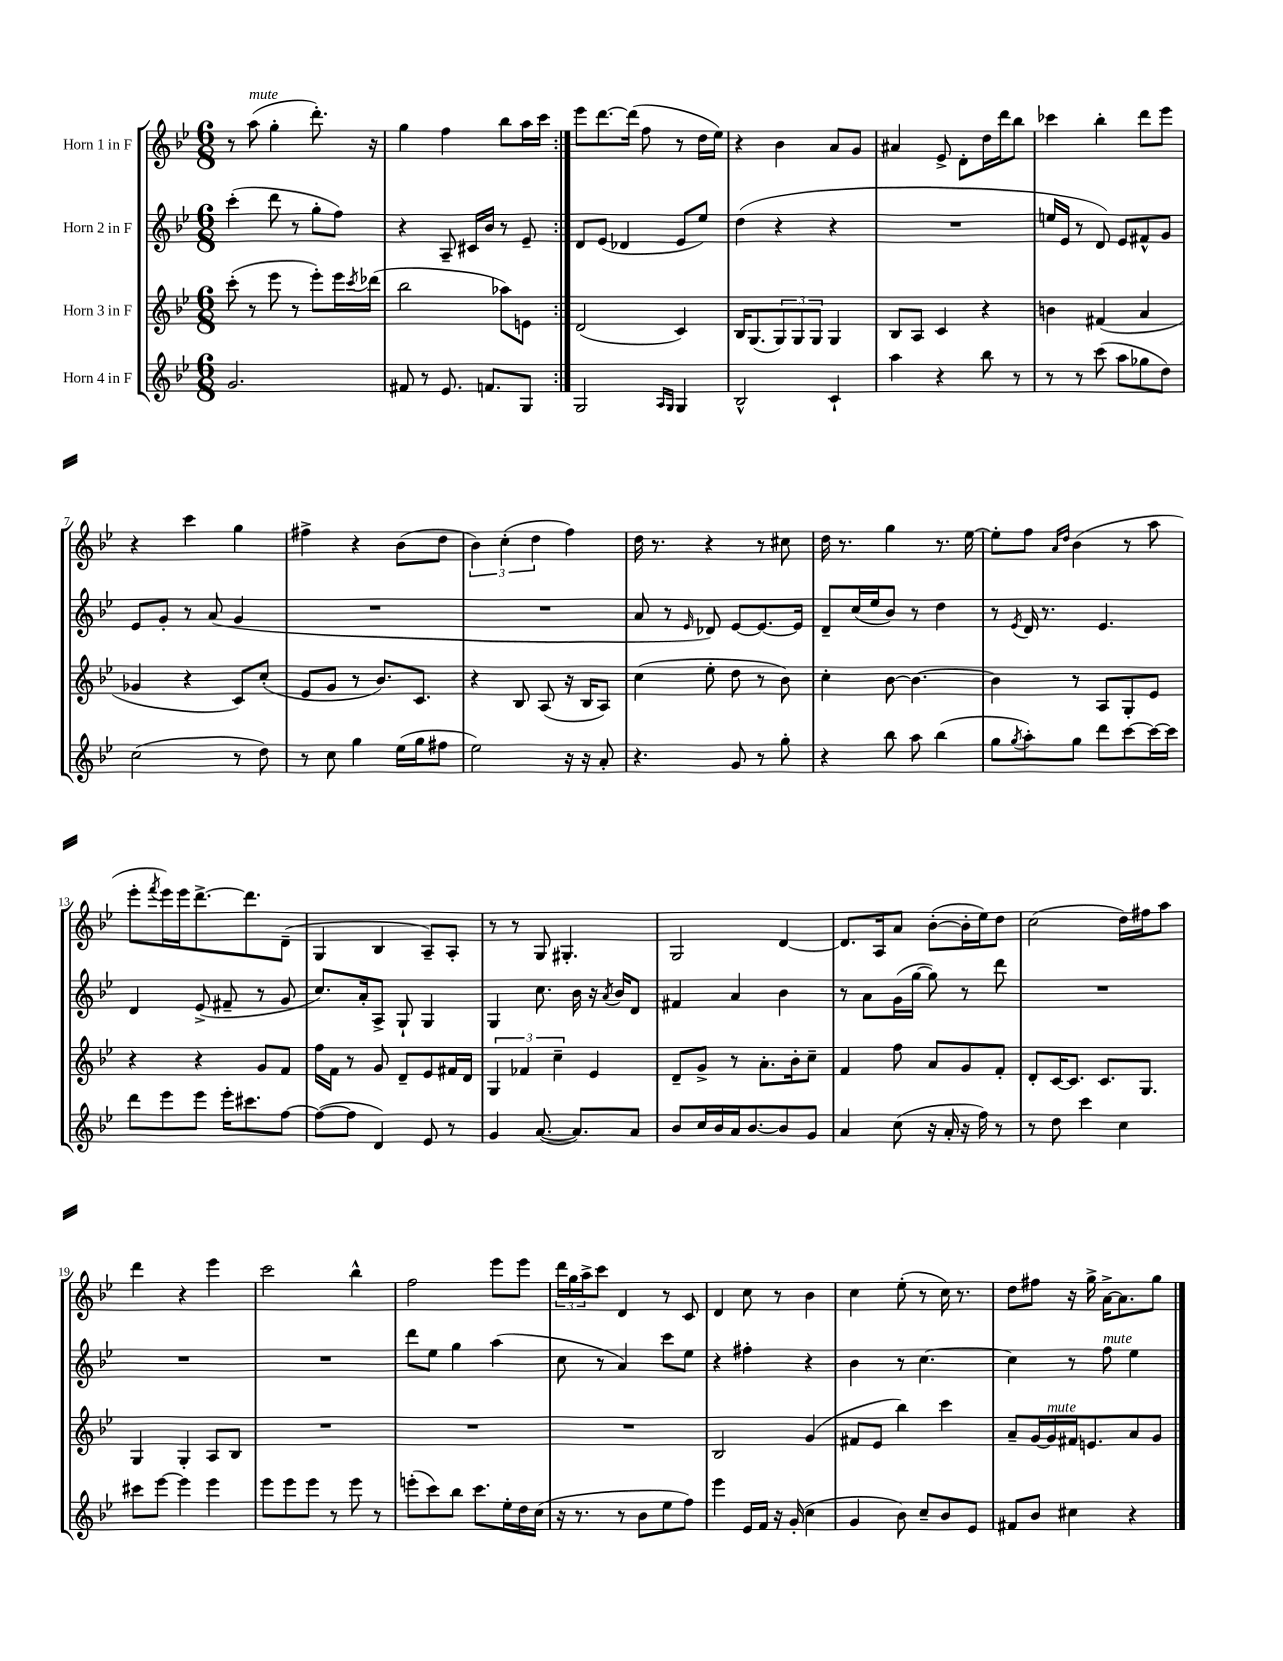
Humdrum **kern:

**kern	**kern	**kern	**kern
*part4	*part3	*part2	*part1
*staff4	*staff3	*staff2	*staff1
*I"Horn 4 in F	*I"Horn 3 in F	*I"Horn 2 in F	*I"Horn 1 in F
*clefG2	*clefG2	*clefG2	*clefG2
*k[b-e-]	*k[b-e-]	*k[b-e-]	*k[b-e-]
*M6/8	*M6/8	*M6/8	*M6/8
=1	=1	=1	=1
2.g/	(8ccc'\	(4ccc'\	8r
!	!	!	!LO:TX:a:i:t=mute
.	8r	.	(8aa\
.	8eee-\	8ddd\	4gg'\
.	8r	8r	.
.	8eee-'\L)	8gg'\L	8.ddd'\)
.	16eee-\L	8ff\J)	.
.	8qccc/	.	.
.	(16ddd-X\JJ	.	16r
=2	=2	=2	=2
8f#X/	2bb-\	4r	4gg\
8r	.	.	.
8.e-/	.	8A~/	4ff\
.	.	16c#X/LL	.
8.fn/L	.	16b-/JJ	.
.	8aa-X\L)	8r	8bb-\L
8G/J	8en\J	8e-~/	16aa\L
.	.	.	16ccc\JJ
=3:|!	=3:|!	=3:|!	=3:|!
2G/	(2d/	8d/L	8eee-\L
.	.	(8e-/J	[8.ddd\
.	.	4d-X/	.
.	.	.	(16ddd\Jk]
.	.	.	8ff\
16qqA/LL	.	.	.
16qqG/JJ	.	.	.
4G/	4c/)	8e-/L	8r
.	.	8ee-/J)	16dd\LL
.	.	.	16ee-\JJ)
=4	=4	=4	=4
2B-^^/	16B-/KL	(4dd\	4r
.	(8.G/	.	.
.	12G/)	4r	4b-\
.	12G/	.	.
.	12G/J	.	.
4c`/	4G/	4r	8a/L
.	.	.	8g/J
=5	=5	=5	=5
4aa\	8B-/L	2.r	4a#X/
.	8A/J	.	.
4r	4c/	.	8e-^/
.	.	.	8d'\L
8bb-\	4r	.	16dd\L
.	.	.	16ddd\J
8r	.	.	8bb-\J
=6	=6	=6	=6
8r	4bn\	16een/LL	4ccc-X\
.	.	16e-/JJ	.
8r	.	8r	.
(8ccc\	(4f#X/	8d/)	4bb-'\
8aa\L	.	8e-/L	.
8gg-X\	4a/	8f#X^^/	8ddd\L
8dd\J)	.	8g/J	8eee-\J
!!LO:LB:g=z
=7	=7	=7	=7
(2cc\	4g-X/	8e-/L	4r
.	.	8g'/J	.
.	4r	8r	4ccc\
.	.	(8a/	.
8r	8c/L)	4g/	4gg\
8dd\)	(8cc'/J	.	.
=8	=8	=8	=8
8r	8e-/L	2.r	4ff#X^\
8cc\	8g/J	.	.
4gg\	8r	.	4r
.	8.b-/L)	.	.
(16ee-\LL	.	.	(8b-\L
16gg\J	8.c/J	.	.
8ff#X\J	.	.	8dd\J
=9	=9	=9	=9
2ee-\)	4r	2.r	6b-\)
.	.	.	(6cc'\
.	8B-/	.	.
.	.	.	6dd\
.	(8A/	.	.
16r	16r	.	4ff\)
16r	16B-/KL	.	.
8a'/	8A/J)	.	.
=10	=10	=10	=10
4.r	(4cc\	8a/	16dd\
.	.	.	8.r
.	.	8r	.
.	.	16qqe-/	.
.	8ee-'\	8d-X/)	4r
8g/	8dd\	[8e-/L	.
8r	8r	8.e-/_	8r
8gg'\	8b-\)	.	8cc#X\
.	.	16e-/Jk]	.
=11	=11	=11	=11
4r	4cc'\	8d~/L	16dd\
.	.	.	8.r
.	.	(16cc/L	.
.	.	16ee-/J	.
8bb-\	[8b-\	8b-/J)	4gg\
8aa\	4.b-\_	8r	.
(4bb-\	.	4dd\	8.r
.	.	.	[16ee-\
=12	=12	=12	=12
8gg\L	4b-\]	8r	8ee-'\L]
8qgg/	.	8qe-/	.
8aa'\)	.	16d/	8ff\J
.	.	8.r	.
.	.	.	16qqa/LL
.	.	.	16qqdd/JJ
8gg\J	8r	.	(4b-\
8ddd\L	8A/L	4.e-/	.
[8ccc\	8G'/	.	8r
16ccc\L_	8e-/J	.	8aa\
16ccc\JJ]	.	.	.
!!LO:LB:g=z
=13	=13	=13	=13
8ddd\L	4r	4d/	8eee-'\L
.	.	.	8qfff/
8eee-\	.	.	16eee-\L)
.	.	.	16eee-\J
8eee-\J	4r	(8e-^/	[8.ddd^\
16eee-'\KL	.	8f#X~/	.
8.ccc#X\	.	.	8.ddd\]
.	8g/L	8r	.
[8ff\J	8f/J	8g/	(8d~\J
=14	=14	=14	=14
(8ff\L_	16ff\LL	8.cc/L)	4G/
.	16f\JJ	.	.
8ff\J]	8r	.	.
.	.	16a'/k	.
4d/)	8g/	8A^/J	4B-/
.	8d~/L	8G`/	.
8e-/	8e-/	4G/	8A~/L)
8r	16f#X/L	.	8A'/J
.	16d/JJ	.	.
=15	=15	=15	=15
4g/	6G/	4G/	8r
.	.	.	8r
.	6f-X/	.	.
([8.a/	.	8.cc\	8G/
.	6cc~\	.	.
.	.	.	4.G#X'/
8.a/L])	.	16b-\	.
.	4e-/	16r	.
.	.	8qa/	.
.	.	16b-/KL	.
8a/J	.	8d/J	.
=16	=16	=16	=16
8b-/L	8d~/L	4f#X/	2G/
16cc/L	8g^/J	.	.
16b-/	.	.	.
16a/J	8r	4a/	.
[8.b-/	.	.	.
.	8.a'\L	.	.
8b-/]	.	4b-\	[4d/
.	16b-'\k	.	.
8g/J	8cc~\J	.	.
=17	=17	=17	=17
4a/	4f/	8r	8.d/L]
.	.	8a\L	.
.	.	.	16A/k
(8cc\	8ff\	(16g\L	8a/J
.	.	[16gg\JJ	.
16r	8a/L	8gg\])	([8b-'\L
16a'/	.	.	.
16r	8g/	8r	16b-'\L]
16ff\)	.	.	16ee-\J)
8r	8f'/J	8ddd\	8dd\J
=18	=18	=18	=18
8r	8d'/L	2.r	(2cc\
8dd\	[16c/K	.	.
.	8.c/J]	.	.
4ccc\	.	.	.
.	8.c/L	.	.
4cc\	.	.	16dd\LL)
.	8.G/J	.	16ff#X\J
.	.	.	8aa\J
!!LO:LB:g=z
=19	=19	=19	=19
8ccc#X\L	4G/	2.r	4ddd\
[8eee-\J	.	.	.
4eee-\]	4G'/	.	4r
4eee-\	8A/L	.	4eee-\
.	8B-/J	.	.
=20	=20	=20	=20
8eee-\L	2.r	2.r	2ccc\
8eee-\	.	.	.
8eee-\J	.	.	.
8r	.	.	.
8eee-\	.	.	4bb-^^\
8r	.	.	.
=21	=21	=21	=21
(8eeen'\L	2.r	8ddd\L	2ff\
8ccc\)	.	8ee-\J	.
8bb-\J	.	4gg\	.
8.ccc\L	.	.	.
.	.	(4aa\	8eee-\L
16ee-'\L	.	.	.
16dd\	.	.	8eee-\J
(16cc\JJ	.	.	.
=22	=22	=22	=22
16r	2.r	8cc\	24ddd\LL
.	.	.	24gg\
8.r	.	.	.
.	.	.	24aa^\J
.	.	8r	8ccc\J
8r	.	4a/)	4d/
8b-\L	.	.	.
8ee-\	.	8ccc\L	8r
8ff\J)	.	8ee-\J	8c/
=23	=23	=23	=23
4eee-\	2B-/	4r	4d/
16e-/LL	.	4ff#X'\	8cc\
16f/JJ	.	.	.
16r	.	.	8r
(16g'/	.	.	.
4cc\	(4g/	4r	4b-\
=24	=24	=24	=24
4g/	8f#X/L	4b-\	4cc\
.	8e-/J	.	.
8b-\)	4bb-\)	8r	(8ee-'\
8cc~/L	.	[4.cc\	8r
8b-/	4ccc\	.	16cc\)
.	.	.	8.r
8e-/J	.	.	.
=25	=25	=25	=25
8f#X/L	8a~/L	4cc\]	8dd\L
8b-/J	[16g/L	.	8ff#X\J
!	!LO:TX:a:i:t=mute	!	!
.	16g/]	.	.
4cc#X\	16f#X/J	8r	16r
.	8.en/	.	16gg^\
!	!	!LO:TX:a:i:t=mute	!
.	.	8ff\	[16a^\KL
.	.	.	8.a\]
4r	8a/	4ee-\	.
.	8g/J	.	8gg\J
==	==	==	==
*-	*-	*-	*-
